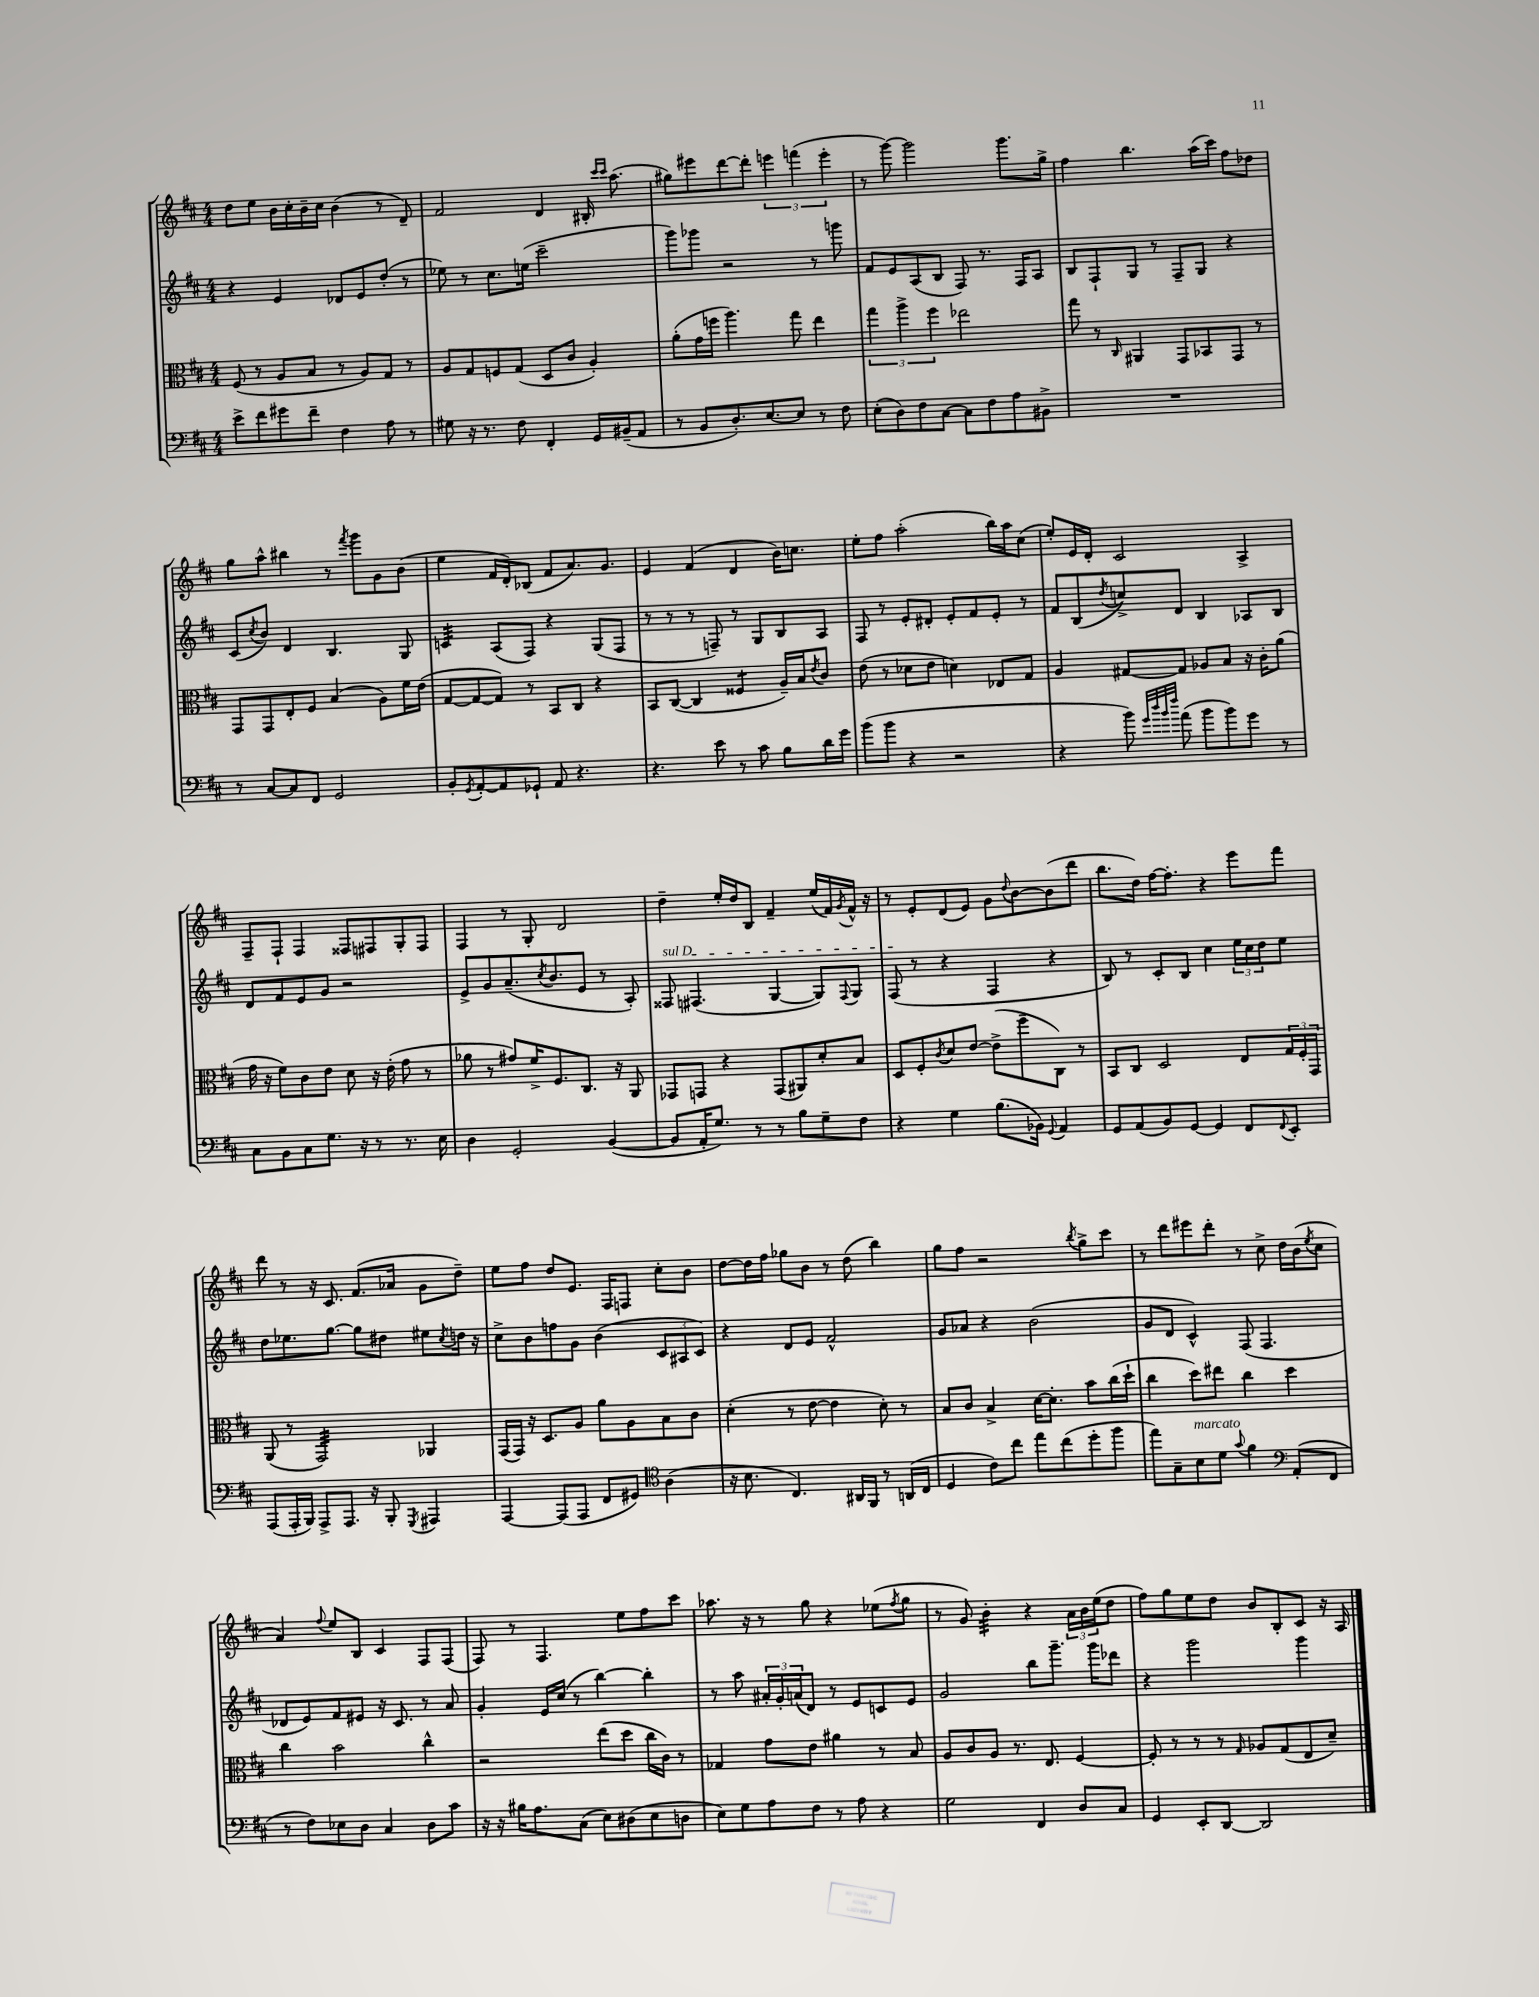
<<
\new StaffGroup <<
\new Staff = "s0" {
    \clef treble \key d \major \numericTimeSignature \time 4/4
    d''8 e''8 b'16 cis''16-. b'16-- cis''16 b'4( r8 d'8--) |
    fis'2 d'4 bis16-. \grace { cis'''16 cis'''16 } a''8.( |
    gis''8) eis'''8 d'''8~ d'''8-. \tuplet 3/2 { e'''4 f'''4( e'''4-. } |
    r8 g'''8~) g'''2 g'''8. g''16-> |
    fis''4 b''4. a''16( cis'''16) fis''8 des''8 |
    g''8 a''8-^ bis''4 r8 \acciaccatura { fis'''8 } g'''8 g'8 b'8( |
    e''4 fis'16 d'16-.) bes8( fis'8 a'8.) g'8. |
    e'4 fis'4( d'4 b'16) c''8. |
    e''8-. fis''8 a''2-.( b''16) a''16 cis''8( |
    e''8-.) e'16 d'16-. cis'2 a4-> |
    fis8-- fis8-! fis4 fisis8 fis8 g8-. fis8 |
    fis4 r8 g8-. d'2 |
    d''4-- e''16-. d''16 b8 fis'4-- e''16( fis'16) \acciaccatura { g'8 } fis'16-^ r16 |
    r8 e'8-. d'8( e'8) g'8 \appoggiatura { d''8 } b'8~ b'8( d'''8 |
    b''8. d''16) fis''16~ fis''8.-. r4 e'''8 fis'''8 |
    d'''8 r8 r16 cis'8. fis'8.( aes'16 g'8 d''8--) |
    e''8 fis''8 d''8 e'8. fis16 f8 cis''8-. b'8 |
    d''8~ d''16 fis''16 ges''8 b'8 r8 d''8( b''4) |
    g''8 fis''8 r2 \acciaccatura { b''8 } g''8-> cis'''8 |
    r8 d'''8 eis'''8 d'''8-. r8 cis''8-> d''16 b'16( \acciaccatura { e''8 } cis''8 |
    a'4) \appoggiatura { fis''8 } e''8 b8 cis'4 fis8 fis8( |
    fis8) r8 fis4. e''8 fis''8 cis'''8 |
    aes''8. r16 r8 g''8 r4 ees''8( \acciaccatura { fis''8 } g''8 |
    r8 g'8) b'4:32-. r4 \tuplet 3/2 { a'16 b'16 e''16( } d''8 |
    fis''8) g''8 e''8 d''8 b'8 b8-. cis'8 r16 a16 \bar "|." |
}
\new Staff = "s1" {
    \clef treble \key d \major \numericTimeSignature \time 4/4
    r4 e'4 des'8 e'8 d''8-.( r8 |
    ees''8) r8 cis''8. e''16( cis'''2-- |
    g'''8) ges'''8 r2 r8 g'''8 |
    fis'8 e'8 a8( b8 fis8) r8. fis16 a8 |
    b8 fis8-! g8 r8 fis8-- g8 r4 |
    cis'8( \acciaccatura { cis''8 } b'8) d'4 b4. g8 |
    c'4:32 a8( fis8) r4 g8( fis8 |
    r8 r8 r8 f8--) r8 g8 b8 a8 |
    fis8 r8 e'8-. dis'8-. e'8-. fis'8 e'8-. r8 |
    fis'8 b8( \acciaccatura { d''8 } c''8->) d'8 b4 aes8 b8 |
    d'8 fis'8 e'8 g'8 r2 |
    e'8-> g'8 a'8.--( \acciaccatura { cis''8 } b'8. e'8 r8 a8-.) |
    \once \override TextSpanner.bound-details.left.text = \markup { \italic "sul D" } fisis8\startTextSpan fis4.( g4~ g8) \appoggiatura { fis8 } g8 |
    fis8\stopTextSpan( r8 r4 fis4 r4 |
    b8) r8 cis'8-. b8 cis''4 \tuplet 3/2 { e''16 cis''16 d''16 } e''8 |
    d''8 ees''8. g''8.~ g''8 dis''8 eis''8 \acciaccatura { cis''8 } d''16 r16 |
    cis''8-> b'8 f''8 g'8 b'4( \tuplet 3/2 { cis'8 ais8 cis'8) } |
    r4 d'8 e'8 fis'2-^ |
    g'8 aes'8 r4 b'2( |
    g'8 d'8 cis'4-^) fis8( fis4. |
    des'8 e'8) fis'8 eis'8 r16 cis'8. r8 a'8 |
    g'4-. e'16 cis''16( r8 b''4~) b''4-. |
    r8 a''8 \tuplet 3/2 { ais'16-. g'16-. a'16( } d'8) r8 e'8 c'8 e'8 |
    g'2 b''8 g'''8.-- g'''16 des'''8 |
    r4 g'''2 g'''4 \bar "|." |
}
\new Staff = "s2" {
    \clef alto \key d \major \numericTimeSignature \time 4/4
    fis8( r8 a8 b8 r8 a8) g8 r8 |
    a8 g8 f8 g8( d8 cis'8 a4-.) |
    a'8-.( g'16 f''16 a''4.) g''8 e''4 |
    \tuplet 3/2 { g''4 a''4-> fis''4 } ees''2 |
    g''8 r8 \grace { cis16 } ais,4 g,8 bes,8 g,8 r8 |
    g,8 g,8 e8-. fis8 b4( a8) fis'16 e'16( |
    g8~ g8~ g8) r8 b,8 cis8 r4 |
    b,8 cis8~( cis4 fisis4:8 a16--) b16 \acciaccatura { e'8 } cis'8 |
    e'8( r8 des'8 e'8 d'4) ees8 g8 |
    a4 gis8~ gis8 aes8 b8 r16 cis'16-. a'8( |
    g'16 r16 fis'8) cis'8 e'8 d'8 r16 e'16-.( g'8 r8 |
    aes'8 r8 gis'8) fis'16-> fis8. cis8. r16 a,8 |
    ges,8 g,8 r4 g,8( ais,8) d'8-. b8 |
    d8 fis8-. \acciaccatura { cis'8 } d'8 e'8~ e'8->( fis''8-- cis8) r8 |
    b,8 cis8 d2 e8 \tuplet 3/2 { g16 fis16-. g,16 } |
    a,8( r8 g,2:32) aes,4 |
    g,16( g,16) r16 d8. a8 a'8 a8 b8 cis'8 |
    d'4-.( r8 e'8~ e'4 d'8-.) r8 |
    b8 cis'8 b4-> d'16~ d'8.-. b'8 cis''16( d''16-! |
    cis''4 d''8) eis''8 cis''4 d''4 |
    cis''4 b'2 cis''4-^ |
    r2 e''8( d''8 cis''16 cis'16) r8 |
    ges4 g'8 e'8 ais'4 r8 b8 |
    a8 cis'8 a8 r8. e8. fis4~ |
    fis8-. r8 r8 r8 \grace { g16 } aes8 g8( e8 d'8--) \bar "|." |
}
\new Staff = "s3" {
    \clef bass \key d \major \numericTimeSignature \time 4/4
    e'8-> fis'8 gis'8 fis'8-- fis4 a8 r8 |
    gis8 r16 r8. fis8 fis,4-. g,16 bis,16--( a,8 |
    r8 b,8 d8.-.) e8.~ e8 r8 fis8 |
    e8-.( d8) fis8 cis8~ cis8 fis8 a8 bis,8-> |
    R1 |
    r8 cis8~ cis8 fis,8 g,2 |
    b,8-. \acciaccatura { g,8 } a,8~-. a,8 ges,8-! a,8 r4. |
    r4. e'8 r8 cis'8 b8 d'16 g'16 |
    b'8( b'8 r4 r2 |
    r4 b'8) \grace { g'32 d''32 b'32 fis''32 } a'8( b'8 b'8) g'8 r8 |
    cis8 b,8 cis8 g8. r16 r8 r8. e16 |
    d4 g,2-. b,4~( |
    b,8 a,16-. g8.) r8 r8 b8 g8-- fis8 |
    r4 g4 b8.( bes,16) \appoggiatura { g,8 } a,4 |
    g,8 a,8( b,8) g,8~ g,4 fis,8 \appoggiatura { fis,8 } e,8-. |
    a,,8( a,,16-. b,,16) a,,8-> a,,8. r16 b,,8-. \acciaccatura { g,,8 } ais,,4 |
    a,,4~ a,,8( a,,8 fis,8 gis,8) \clef tenor a4( |
    r16 b8. cis4.) ais,16 fis,16 r8 a,16( cis16 |
    d4 cis'8) cis''8 e''8 cis''8( d''8-. fis''8 |
    e''8) g8-- b8^\markup { \italic "marcato" } d'8 \appoggiatura { g'8 } fis'4 \clef bass a,8-.( fis,8 |
    r8 fis8) ees8 d8 cis4 d8 cis'8 |
    r16 r16 bis16 a8. cis8( e8) dis8( e8 d8 |
    e8) g8 a8 fis8 r8 a8 r4 |
    g2 fis,4 d8 cis8 |
    g,4 e,8-. d,8~ d,2 \bar "|." |
}
>>
>>
\layout { \context { \Score \remove "Bar_number_engraver" } }
